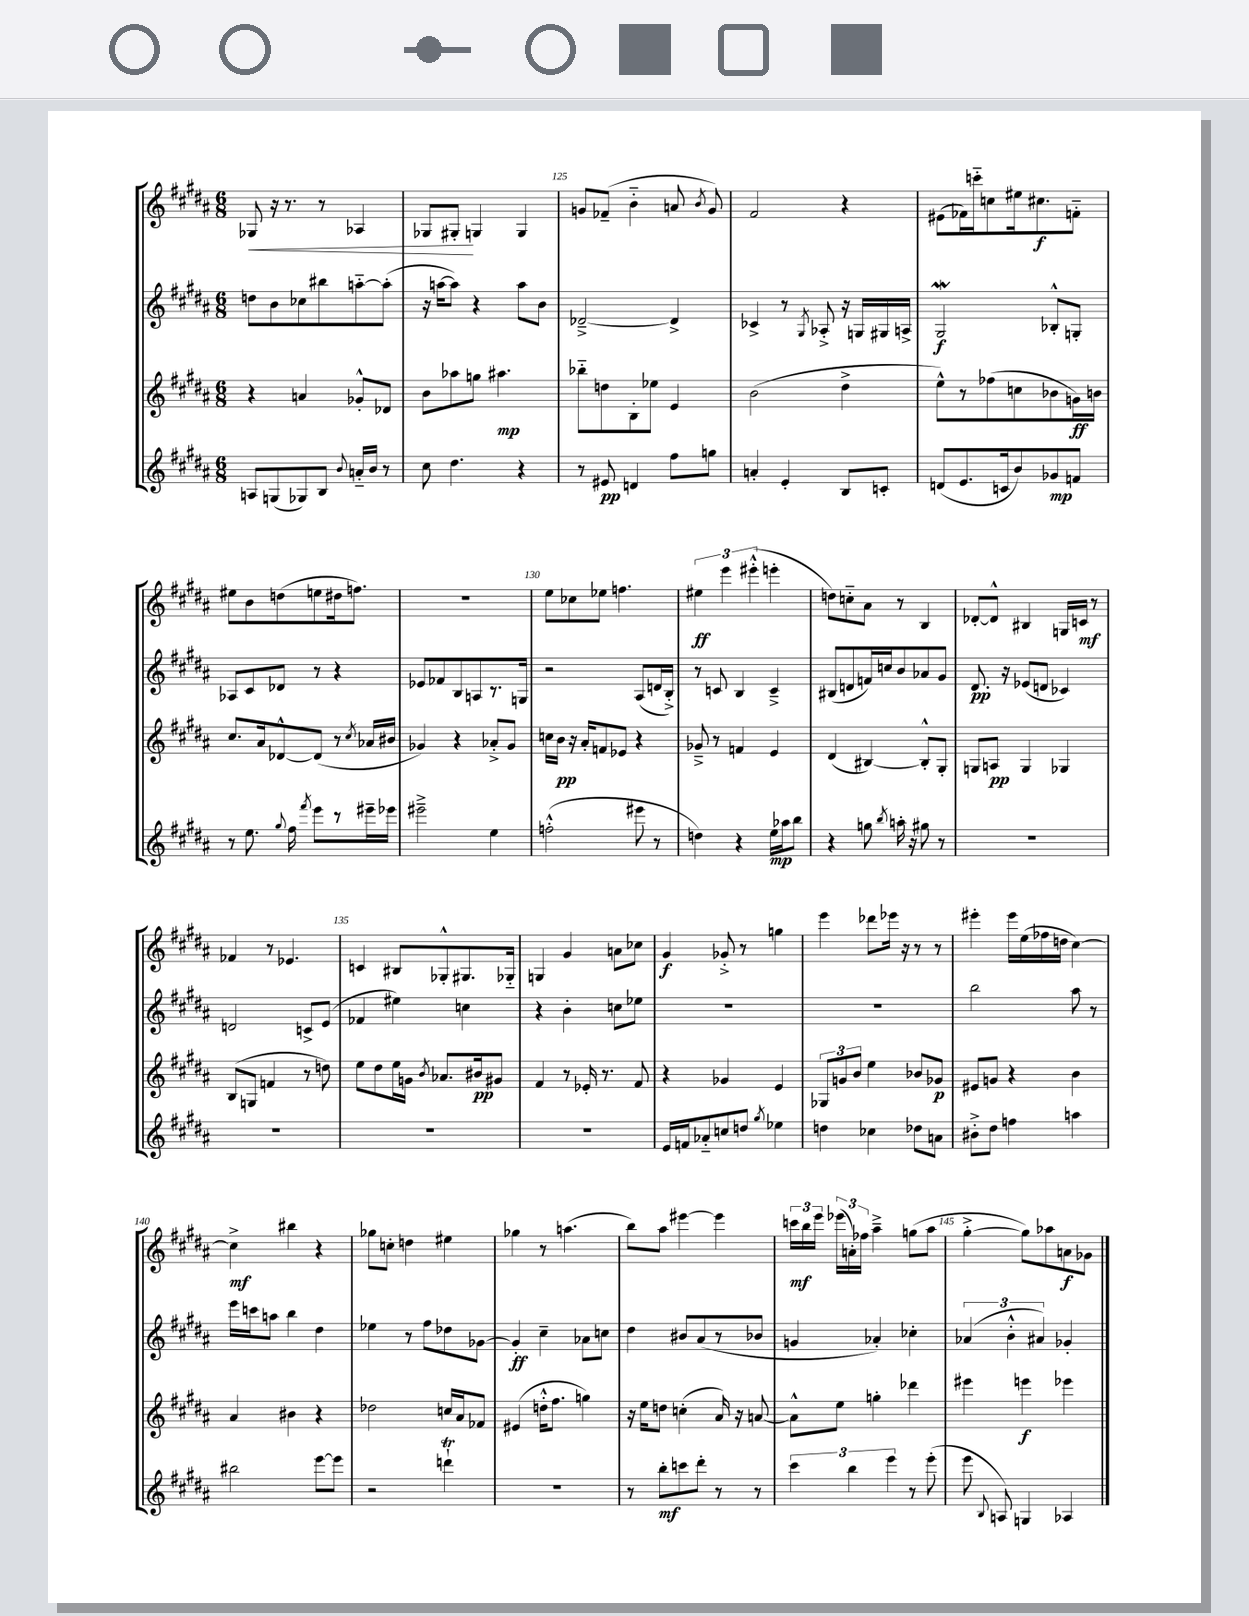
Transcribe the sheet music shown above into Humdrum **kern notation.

**kern	**kern	**kern	**kern
*staff4	*staff3	*staff2	*staff1
*clefG2	*clefG2	*clefG2	*clefG2
*k[f#c#g#d#a#]	*k[f#c#g#d#a#]	*k[f#c#g#d#a#]	*k[f#c#g#d#a#]
*M6/8	*M6/8	*M6/8	*M6/8
8A	4r	8dd	8G-
(8G	.	8b	16r
.	.	.	8.r
8G-)	4a	8cc-	.
8B	.	8bb#	8r
8qqb	.	.	.
16a'~	8g-'^^	[8aa'~	4A-
16b	.	.	.
8r	8d-	(8aa']	.
=	=	=	=
8cc#	8b	16r	8G-
.	.	[16aa	.
4.dd#	8aa-	8aa])	8G#'
.	8gg	4r	4G
.	4.aa#	.	.
4r	.	8aa	4G
.	.	8b	.
=	=	=	=
8r	8bb-'~	[2d-~^	8g
8e#	8dd	.	(8f-~
4d	8B'	.	4b'~
.	8ee-	.	.
8ff#	4e	4d-^]	8a
.	.	.	8qb
8gg	.	.	8g)
=	=	=	=
4a'	(2b	4c-^	2f#
4e'	.	8r	.
.	.	8qG#	.
.	.	8A-'^	.
8B	4dd#^	16r	4r
.	.	16G	.
8c'	.	16G#	.
.	.	16A^	.
=	=	=	=
(8d	8ee^^)	2G#	(8e#
8.e	8r	.	16f-)
.	.	.	16ccc'~
.	(8ff-	.	8cc
16c	.	.	.
8b)	8cc	.	16ee#
.	.	.	8.cc#
8g-	8b-	8B-'^^	.
8f	16g)	8G'	8f'~
.	16b	.	.
=	=	=	=
8r	8.cc#	8A-	8ee#
8.ee	.	8c#	8b
.	16a#	.	.
.	[8d-^^	8d-	(8dd
8qqgg#	.	.	.
16ff#	.	.	.
8qfff#	.	.	.
8eee	(8d-]	8r	8ee
8r	8r	4r	16dd#
.	.	.	8.ff)
.	8qcc#	.	.
16eee#~	16a-	.	.
16eee-	16b#	.	.
=	=	=	=
2eee#~^	4g-)	8e-	2.r
.	.	8f-	.
.	4r	8B	.
.	.	8A	.
4ee	8a-'^	8.r	.
.	8g-	.	.
.	.	16G	.
=	=	=	=
(2ff'^^	16cc	2r	8ee
.	16b	.	.
.	16r	.	8cc-
.	16a#'	.	.
.	8f	.	8ee-
.	8e-	.	4.ff
8eee#	4r	(8A#	.
8r	.	16d	.
.	.	16B'^)	.
=	=	=	=
4dd)	8g-~^	8r	6ee#
.	8r	8c	.
.	.	.	6eee
4r	4f	4B	.
.	.	.	(6eee#'^^
16ee	4e	4c~^	4eee'
16aa-	.	.	.
8bb	.	.	.
=	=	=	=
4r	(4d#	(8B#	8dd)
.	.	8d	8cc'~
8gg	[4B#)	16f)	8a#
.	.	16cc	.
8qbb	.	.	.
16aa'	.	8b	8r
16r	.	.	.
8gg#	8B#'^^]	8a-	4B
8r	8G#'	8g#	.
=	=	=	=
2.r	8G	8.d#	[8d-'
.	8A	.	8d-^^]
.	.	16r	.
.	4G	(8e-	4B#
.	.	8d	.
.	4G-	4c-)	16G
.	.	.	16c
.	.	.	8r
=	=	=	=
2.r	(8B	2d	4f-
.	8G	.	.
.	4f	.	8r
.	.	.	4.e-
.	8r	8c^	.
.	8dd)	(8e	.
=	=	=	=
2.r	8ee	4f-	4c
.	8dd#	.	.
.	16ee	4ee#)	8B#
.	16g	.	.
.	8qb	.	.
.	8.a-	.	8G-'^^
.	.	4cc	8.G#
.	16b#	.	.
.	8g#	.	.
.	.	.	16G-'~
=	=	=	=
2.r	4f#	4r	4G
.	8r	4b'	4g#
.	16e-'	.	.
.	8.r	.	.
.	.	8cc	8a
.	8f#	8ee-	8cc-
=	=	=	=
16e	4r	2.r	4g#
16f	.	.	.
8a-'~	.	.	.
8cc	4g-	.	8g-'^
8dd	.	.	8r
8qgg#	.	.	.
4ee-	4e	.	4gg
=	=	=	=
4dd	12G-	2.r	4eee
.	12g	.	.
.	12b	.	.
4cc-	4ee	.	8ddd-
.	.	.	16eee-
.	.	.	16r
8dd-	8b-	.	8r
8a	8g-	.	8r
=	=	=	=
8b#'^	8e#	2bb	4eee#'
8dd#	8g	.	.
4ff	4r	.	16eee#
.	.	.	(16ee
.	.	.	16ff-
.	.	.	16dd
4aa	4b	8aa#	[4cc#)
.	.	8r	.
=	=	=	=
2bb#	4a#	16eee	4cc#^]
.	.	16ccc	.
.	.	8aa	.
.	4b#	4bb	4bb#
[8eee	4r	4dd#	4r
8eee]	.	.	.
=	=	=	=
2r	2dd-	4ee-	8gg-
.	.	.	8cc'
.	.	8r	4dd
.	.	8ff#	.
4ddd`	16cc	8dd-	4ee#
.	16a#	.	.
.	8f-	[8g-	.
=	=	=	=
2.r	(4e#	4g-']	4gg-
.	16dd'^^	4cc#~	8r
.	8.ff#	.	.
.	.	.	(4.aa
.	4gg)	8a-	.
.	.	8cc	.
=	=	=	=
8r	16r	4dd#	8bb)
.	16ee	.	.
8bb'	8dd	.	8aa#
8ccc	(4cc'	8b#	[4eee#
8ddd#'	.	(8a#	.
8r	16a#)	8r	4eee#]
.	16r	.	.
8r	[8a	8b-	.
=	=	=	=
6ccc#	8a^^]	4g	24ccc
.	.	.	24bb
.	.	.	24eee
.	8ee	.	(24eee-
6bb	.	.	24a')
.	.	.	24ff-
.	4gg'	4a-')	4aa#~^
6eee	.	.	.
8r	4ddd-	4cc-'	(8gg
(8eee'	.	.	8aa#
=	=	=	=
8eee	4eee#	(6a-	[4gg#'^
8qqB	.	.	.
8A)	.	.	.
.	.	6b'^^	.
4G	4eee	.	8gg#])
.	.	6a#)	.
.	.	.	8aa-
4A-	4eee-	4g-'	8a
.	.	.	8g-
==	==	==	==
*-	*-	*-	*-
